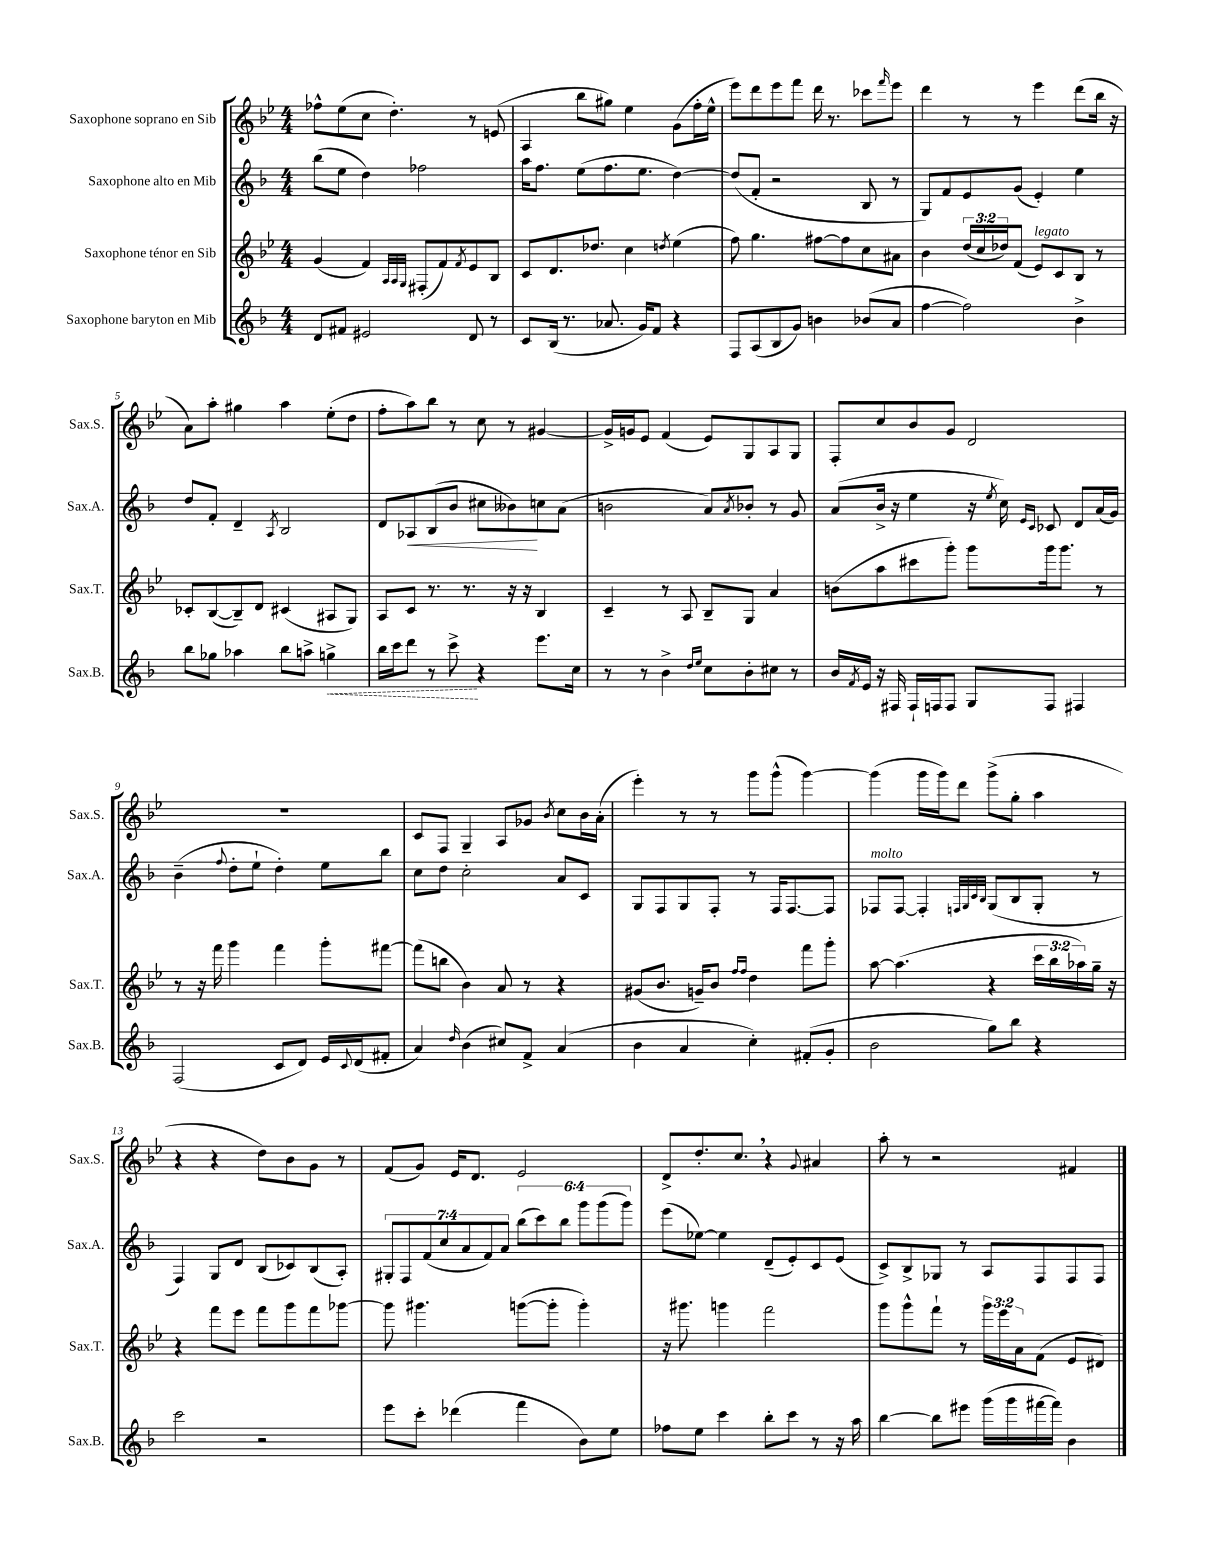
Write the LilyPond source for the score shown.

<<
\new StaffGroup <<
\new Staff = "s0" \with { instrumentName = "Saxophone soprano en Sib" shortInstrumentName = "Sax.S." } {
    \clef treble \key bes \major \numericTimeSignature \time 4/4
    fes''8-^ ees''8( c''8 d''4.-.) r8 e'8( |
    a4 bes''8 gis''8) ees''4 g'8( f''16-. ees''16-^ |
    ees'''8) d'''8 ees'''8 f'''8 d'''16 r8. ces'''8 \grace { f'''16 } ees'''8 |
    d'''4 r8 r8 ees'''4 d'''8( bes''16 r16 |
    a'8) a''8-. gis''4 a''4 ees''8-.( d''8 |
    f''8-. a''8) bes''8 r8 c''8 r8 gis'4~ |
    gis'16-> g'16 ees'8 f'4( ees'8) g8 a8 g8 |
    f8-. c''8 bes'8 g'8 d'2 |
    R1 |
    c'8 f8 g4-- a8 ges'8 \acciaccatura { bes'8 } c''8 bes'16 a'16-.( |
    ees'''4-.) r8 r8 g'''8 g'''8-^( g'''4~) |
    g'''4( g'''16 g'''16) d'''8 g'''8->( g''8-. a''4 |
    r4 r4 d''8) bes'8 g'8 r8 |
    f'8( g'8) ees'16 d'8. ees'2 |
    d'8-> d''8.-. c''8. \breathe r4 \appoggiatura { g'8 } ais'4 |
    a''8-. r8 r2 fis'4 \bar "|." |
}
\new Staff = "s1" \with { instrumentName = "Saxophone alto en Mib" shortInstrumentName = "Sax.A." } {
    \clef treble \key f \major \numericTimeSignature \time 4/4 \override Staff.TupletNumber.text = #tuplet-number::calc-fraction-text
    bes''8( e''8 d''4) fes''2 |
    a''16 f''8. e''8( f''8. e''8. d''4~) |
    d''8( f'8-. r2 bes8 r8 |
    g8) f'8 e'8 g'8( e'4-.) e''4 |
    d''8 f'8-. d'4-- \acciaccatura { a8 } bes2 |
    d'8 aes8\< bes8( bes'8 cis''8 beses'8\!) c''8 a'8( |
    b'2 a'8) \acciaccatura { a'8 } bes'8-. r8 g'8 |
    a'8( bes'16-> r16 e''4 r16 \acciaccatura { e''8 } c''16) \grace { e'16 c'16 } ces'8 d'8 a'16( g'16) |
    bes'4--( \appoggiatura { f''8 } d''8-. e''8-! d''4-.) e''8 bes''8 |
    c''8 d''8 c''2-. a'8 c'8 |
    g8 f8 g8 f8-. r8 f16 f8.~ f8 |
    fes8^\markup { \italic "molto" } fes8~ fes4-. \grace { f32 g32 c'32 bes32 } g8( bes8 g8-. r8 |
    f4) g8 d'8 bes8( ces'8) bes8( a8-.) |
    \tuplet 7/4 { gis8-. f8 f'8( c''8 a'8 f'8) a'8 } \tuplet 6/4 { bes''8( c'''8) bes''8 g'''8 g'''8( g'''8) } |
    e'''8( ees''8~) ees''4 d'8--( e'8-.) c'8 e'8( |
    c'8->) bes8-> ges8 r8 a8 f8 f8 f8 \bar "|." |
}
\new Staff = "s2" \with { instrumentName = "Saxophone ténor en Sib" shortInstrumentName = "Sax.T." } {
    \clef treble \key bes \major \numericTimeSignature \time 4/4 \override Staff.TupletNumber.text = #tuplet-number::calc-fraction-text
    g'4( f'4) \grace { a32 a32 g32 } fis8-.( f'8) \acciaccatura { f'8 } ees'8 bes8 |
    c'8 d'8. des''8. c''4 \acciaccatura { d''8 } ees''4( |
    f''8) g''4. fis''8~ fis''8 c''8 ais'8 |
    bes'4 \tuplet 3/2 { d''16( c''16 des''16) } f'8( ees'8^\markup { \italic "legato" }) c'8 bes8 r8 |
    ces'8-. bes8~( bes8--) d'8 cis'4( ais8 g8) |
    a8 c'8 r8. r8. r16 r16 bes4 |
    c'4-- r8 a8 bes8-- g8 a'4 |
    b'8( a''8 cis'''8 g'''8-.) g'''8 g'''16 g'''8. r8 |
    r8 r16 f'''16 g'''4 f'''4 g'''8-. fis'''8~ |
    fis'''8( b''8 bes'4) a'8 r8 r4 |
    gis'8( bes'8. g'16--) bes'8 \grace { f''16 f''16 } d''4 f'''8 g'''8-. |
    a''8~ a''4.( r4 \tuplet 3/2 { c'''16 bes''16 aes''16) } g''16-- r16 |
    r4 f'''8 ees'''8 f'''8 g'''8 f'''8 ges'''8~ |
    ges'''8 gis'''4. g'''8~( g'''8-. g'''4-.) |
    r16 gis'''8. g'''4 f'''2 |
    g'''8 g'''8-^ f'''8-! r8 \tuplet 3/2 { g'''16 ees'''16 a'16 } f'8( ees'8 dis'8) \bar "|." |
}
\new Staff = "s3" \with { instrumentName = "Saxophone baryton en Mib" shortInstrumentName = "Sax.B." } {
    \clef treble \key f \major \numericTimeSignature \time 4/4
    d'8 fis'8 eis'2 d'8 r8 |
    c'8 bes16( r8. aes'8. g'16) f'8 r4 |
    f8 a8( bes8 g'8) b'4 bes'8( a'8 |
    f''4~ f''2) bes'4-> |
    bes''8 ges''8 aes''4 bes''8 a''8-> \once \override Hairpin.style = #'dashed-line g''4->\< |
    bes''16 c'''16 d'''8 r8 c'''8->\! r4 e'''8. c''16 |
    r8 r8 bes'4-> \grace { d''16 e''16 } c''8 bes'8-. cis''8 r8 |
    bes'16 \acciaccatura { f'8 } e'16 r16 fis16 fis16-! f16 f8 g8 f8 fis4 |
    f2( c'8 d'8) e'16 \appoggiatura { c'8 } d'16( fis'8-. |
    a'4) \grace { d''16 } bes'4( cis''8) f'8-> a'4( |
    bes'4 a'4 c''4-.) fis'8-.( g'8-. |
    bes'2 g''8) bes''8 r4 |
    c'''2 r2 |
    e'''8 c'''8-. des'''4( f'''4 bes'8) e''8 |
    fes''8 e''8 c'''4 bes''8-. c'''8 r8 r16 a''16 |
    bes''4~ bes''8 eis'''8 g'''16( g'''16 fis'''16~ fis'''16) bes'4 \bar "|." |
}
>>
>>
